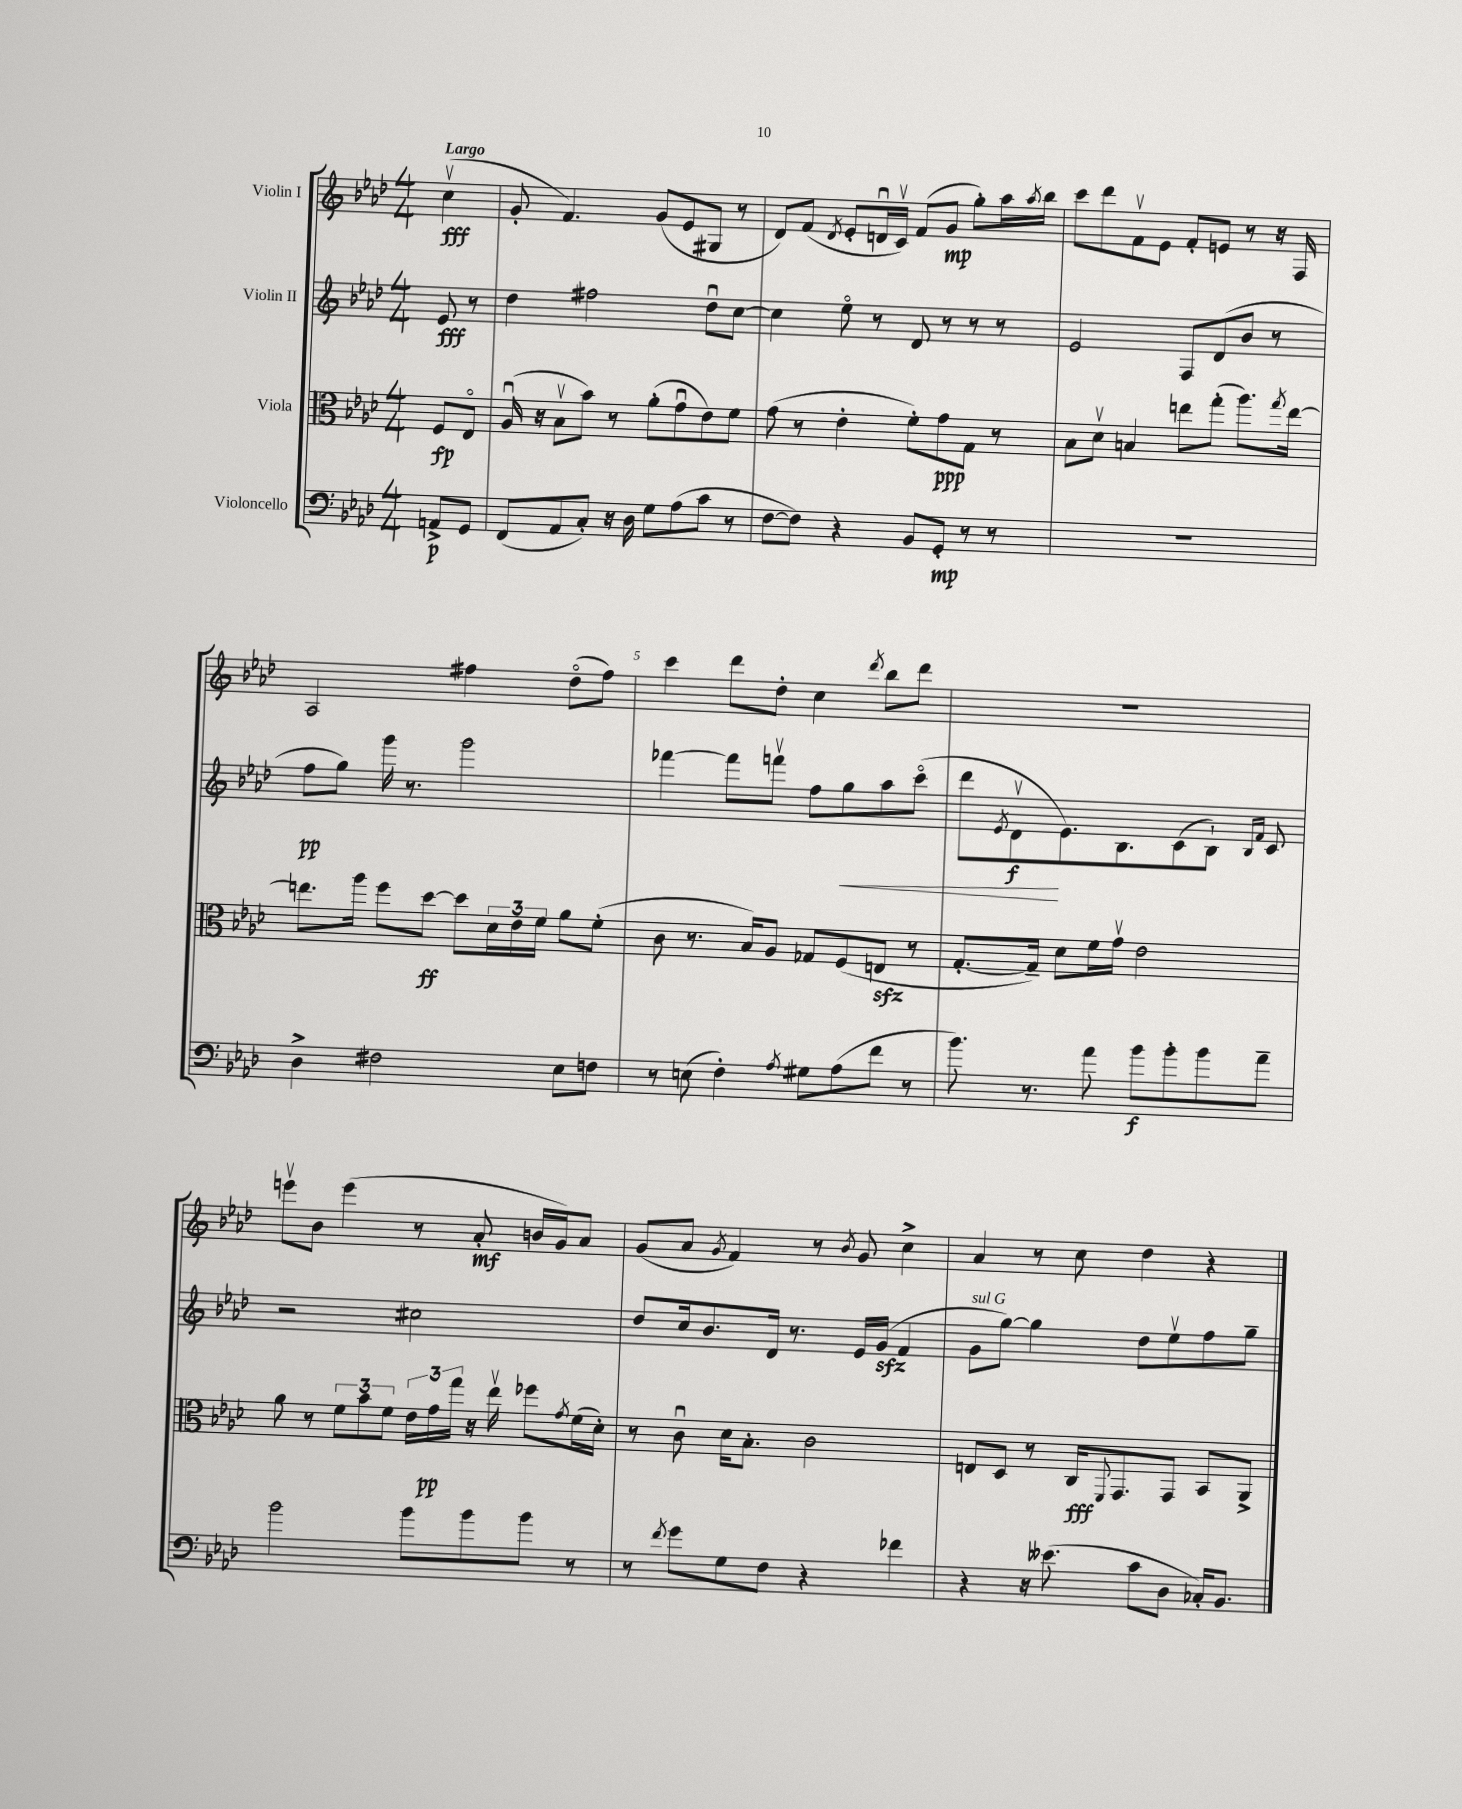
<<
\new StaffGroup <<
\new Staff = "s0" \with { instrumentName = "Violin I" } {
    \clef treble \key aes \major \numericTimeSignature \time 4/4 \partial 4 \tempo "Largo"
    c''4\upbow\fff( |
    g'8-. f'4.) g'8( ees'8 gis8 r8 |
    des'8) f'8( \acciaccatura { des'8 } ees'8-. d'16\downbow c'16\upbow) f'8( g'8\mp g''8-.) aes''16 \acciaccatura { aes''8 } bes''16 |
    c'''8 des'''8 f'8\upbow ees'8 f'8-. e'8 r8 r16 f16 |
    aes2 fis''4 des''8\flageolet( fis''8) |
    c'''4 des'''8 des''8-. c''4 \acciaccatura { des'''8 } bes''8 des'''8 |
    R1 |
    e'''8\upbow bes'8 e'''4( r8 aes'8-.\mf b'16 g'16) aes'8 |
    g'8( aes'8 \acciaccatura { g'8 } f'4) r8 \acciaccatura { bes'8 } g'8 c''4-> |
    aes'4 r8 c''8 des''4 r4 \bar "|." |
}
\new Staff = "s1" \with { instrumentName = "Violin II" } {
    \clef treble \key aes \major \numericTimeSignature \time 4/4 \partial 4
    ees'8\fff r8 |
    des''4 fis''2 des''8\downbow c''8~ |
    c''4 ees''8\flageolet r8 des'8 r8 r8 r8 |
    ees'2 f8 des'8( bes'8 r8 |
    f''8\pp g''8) g'''16 r8. g'''2 |
    fes'''4~ fes'''8 f'''8\upbow f''8 g''8\< aes''8 c'''8\flageolet( |
    des'''8 \acciaccatura { ees'8 } des'8\upbow\f\! ees'8.) bes8. c'8( bes8-!) \grace { bes16 f'16 } c'8 |
    r2 cis''2 |
    des''8 c''16 bes'8. des'16 r8. ees'16 g'16\sfz( f'4 |
    g'8^\markup { \italic "sul G" } g''8~) g''4 des''8 ees''8\upbow f''8 g''8-- \bar "|." |
}
\new Staff = "s2" \with { instrumentName = "Viola" } {
    \clef alto \key aes \major \numericTimeSignature \time 4/4 \partial 4
    f8\fp ees8\flageolet |
    aes16\downbow( r16 bes8\upbow bes'8) r8 aes'8-.( g'8\downbow ees'8) f'8 |
    g'8( r8 ees'4-. f'8-.) g'8\ppp g8 r8 |
    bes8 des'8\upbow b4 e''8 g''8-.( aes''8.) \acciaccatura { g''8 } e''16~ |
    e''8. aes''16 f''8 des''8~\ff des''8 \tuplet 3/2 { des'16 ees'16 f'16 } aes'8 f'8-.( |
    c'8 r8. bes16) aes8 ges8 f8( e8\sfz r8 |
    g8.~-. g16--) des'8 f'16 g'16\upbow ees'2 |
    aes'8 r8 \tuplet 3/2 { f'8 bes'8 f'8 } \tuplet 3/2 { ees'16 g'16\pp g''16 } r16 ees''16\upbow fes''8 \acciaccatura { g'8 } f'16( des'16-.) |
    r8 c'8\downbow des'16 bes8.-. c'2 |
    e8 des8 r8 c16\fff \appoggiatura { f,8 } g,8. g,8 bes,8 aes,8-> \bar "|." |
}
\new Staff = "s3" \with { instrumentName = "Violoncello" } {
    \clef bass \key aes \major \numericTimeSignature \time 4/4 \partial 4
    a,8->\p g,8 |
    f,8( aes,8 c8-.) r16 des16 g8 aes8( c'8 r8 |
    f8~ f8) r4 bes,8 g,8-.\mp r8 r8 |
    R1 |
    des4-> fis2 ees8 f8 |
    r8 e8( f4-.) \acciaccatura { aes8 } gis8 aes8( f'8 r8 |
    bes'8.) r8. aes'8 bes'8\f bes'8-. bes'8 aes'8-- |
    bes'2 bes'8 bes'8 bes'8 r8 |
    r8 \acciaccatura { f'8 } g'8 g8 f8 r4 fes'4 |
    r4 r16 eeses'8.( c'8 des8 ces16-.) bes,8. \bar "|." |
}
>>
>>
\layout { \context { \Score \override BarNumber.break-visibility = ##(#f #t #t) barNumberVisibility = #(every-nth-bar-number-visible 5) } }
